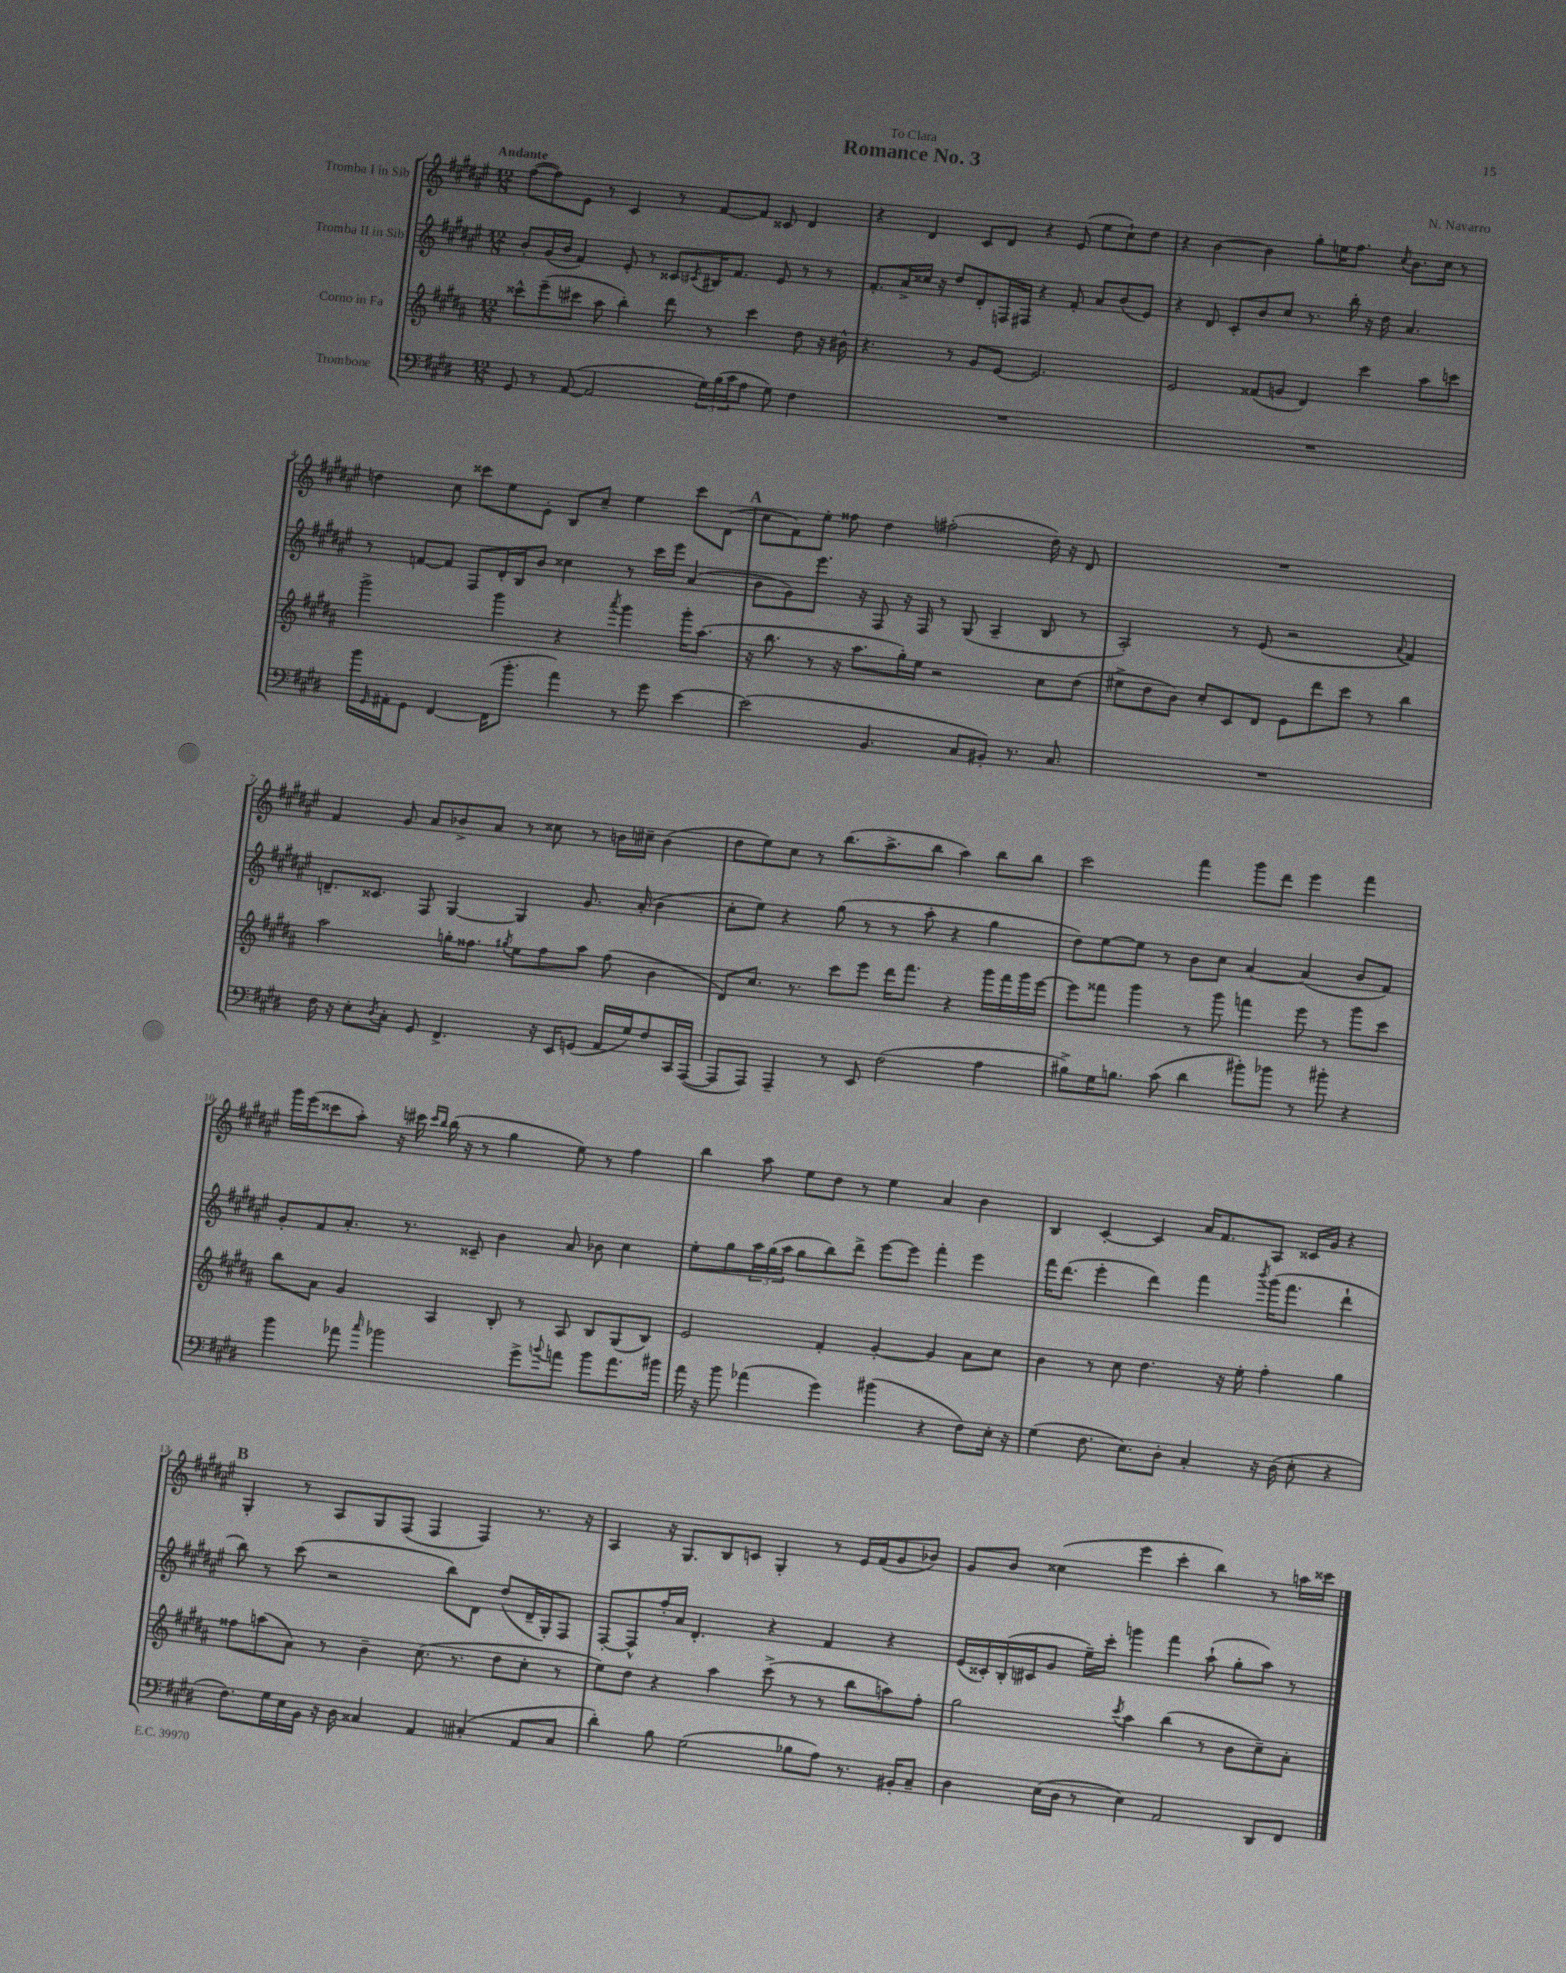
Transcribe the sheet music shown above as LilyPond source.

\header { title = "Romance No. 3" composer = "N. Navarro" dedication = "To Clara" }
<<
\new StaffGroup <<
\new Staff = "s0" \with { instrumentName = "Tromba I in Sib" } {
    \clef treble \key fis \major \numericTimeSignature \time 12/8 \tempo "Andante"
    fis''8~( fis''8) eis'8 r8 cis'4 r8 fis'8~ fis'8 cisis'8 dis'4 |
    r4 dis'4 cis'8 dis'8 r4 eis'8( eis''8 cis''8-!) dis''8 |
    r4 b'4~ b'4 gis''8-. e''16 fis''8. \acciaccatura { cis''8 } b'8. cis''16 r8 |
    d''4 cis''8 cisis'''8 eis''8 eis'8-. b8 cis''8-- eis''4 cisis'''8 dis'8( |
    \mark \markup { \bold "A" } cis''8 fis'8) eis''8-. fisis''8 dis''4 fis''2-.( dis''16) r16 dis'8 |
    R1. |
    fis'4 gis'8 ais'8 bes'8-> ais'8 r8 cisis''8 r8 b'16 cis''16-- b'4( |
    dis''8 eis''8) cis''8 r8 b''8.( ais''8.-> b''8 ais''4) b''8 b''8 |
    cis'''2 fis'''4 gis'''8 dis'''8 eis'''4 fis'''4 |
    gis'''16 eis'''16( cisis'''8 ais''8-.) r16 cis'''16 \grace { cis'''16 b''16 } b''16( r16 r8 gis''4 eis''8) r8 fis''4 |
    b''4 ais''8 eis''8 dis''8 r8 eis''4 ais'4 b'4 |
    b4 cis'4~-. cis'4 ais'16 fis'8. ais8 cisis'16 gis'16 r4 |
    \mark \markup { \bold "B" } gis4-. r8 ais8 gis8 fis8( fis4 fis4) r8. r16 |
    ais4 r16 gis8. b8 c'8 gis4-. r8 eis'16 fis'16( gis'8 bes'8) |
    gis'8 b'8 cisis''4( eis'''4 cis'''4-. b''4) r8 a''16 cisis'''16 \bar "|." |
}
\new Staff = "s1" \with { instrumentName = "Tromba II in Sib" } {
    \clef treble \key fis \major \numericTimeSignature \time 12/8
    b'8-. gis'16( b'16 fis'4) eis'8-. r8 cisis'8 \acciaccatura { cis'8 } bis16 fis'8. eis'8 r8 r8 |
    fis'8.-. ais'16-> cisis''16 r16 dis''8 dis'8-. f16 fis16 r4 fis'8-. ais'8 b'8( eis'8) |
    r4 dis'8 cis'8-. b'8 cis''8 r8. b''16-. r16 dis''16 ais'4. |
    r8 f'8~ f'8 fis8 dis'16-. b16 b'8 cisis''4 r8 cis'''16 eis'''16 ais'4( |
    \mark \markup { \bold "A" } b'8 gis'8) eis'''8. r16 fis8 r16 fis16 r8 gis8( ais4-- b8 r8 |
    ais2-.) r8 eis'8( r2 \appoggiatura { ais'8 } fis'4) |
    d'8.-- cisis'8. fis8 gis4~ gis4 gis'8. ais'16-.( b'4 |
    cis''8-. eis''8) r4 gis''8( r8 r8 ais''8-. r4 gis''4 |
    dis''8) eis''8~ eis''8 r8 b'8 cis''8 ais'4~ ais'4( b'8 fis'8) |
    gis'8-. fis'8 ais'8.-. r8. cisis'8-- b'4 ais'8 bes'8 cis''4 |
    eis''8-. gis''8 \tuplet 3/2 { ais''16 gis''16( ais''16 } gis''8 b''8) dis'''8-> eis'''8~ eis'''8 fis'''4-. eis'''4 |
    fis'''16 dis'''8.( eis'''4-. dis'''4) fis'''4 \acciaccatura { b'''8 } gis'''16( fis'''8. dis'''4-! |
    \mark \markup { \bold "B" } b''8) r8 cis'''8( r2 b''8) dis'8 dis''8( dis'16-- gis16-.) fis8 |
    fis8~-. fis8-^ fis''16-. ais'16 dis'4.-. r4 fis'4 r4 |
    eis'16( cisis'16-.) b16-.( cis'16 gis'8 eis''16--) cis'''16-. g'''4 fis'''4 ais''8-!( gis''8-. ais''8) r8 \bar "|." |
}
\new Staff = "s2" \with { instrumentName = "Corno in Fa" } {
    \clef treble \key b \major \numericTimeSignature \time 12/8
    cisis'''8-^ e'''8--( cis'''8 ais''8 b''4-.) dis'''8 r8 cis'''4 dis''8 r16 bis'16-^ |
    r4. r8 gis'8 e'8~ e'2. |
    e'2 fisis'8( g'8 dis'4) cis'''4 ais''8 c'''8 |
    gis'''2-> gis'''4 r4 \acciaccatura { ais'''8 } gis'''4 gis'''16-. ais''8.( |
    \mark \markup { \bold "A" } r16 b''8. r8 r16 ais''8. gis''16-.) e''16 r2 cis''8 dis''8( |
    eis''8-> dis''8 b'8) cis''8-. cis'8 dis'8 e'8 dis'''8 cis'''8 r8 b''4 |
    ais''2 g''16-. fisis''8. \acciaccatura { gis''8 } e''8 fisis''8 ais''8 fisis''8( b'4 |
    dis'8) cis''8. r8. cis'''8 e'''8 dis'''16 fis'''8. r4 gis'''16 fis'''16 gis'''16 e'''16~ |
    e'''8 fisis'''8 gis'''4 r8 gis'''8 f'''4 e'''8 r8 gis'''8 cis'''8 |
    b''8 ais'8 gis'4 ais4 b8-. r8 ais8 b8 gis8( b8) |
    e'2 fis'4-. gis'4~-. gis'4 ais'8 cis''8 |
    b'4 r8 cis''8 dis''4. r16 e''16-. fis''4-. gis''4 |
    \mark \markup { \bold "B" } fisis''8 a''8( ais'8) r8 b'4-- cis''8.( r8. dis''8 cis''8-. r8 |
    e''8) dis''8 r4 ais''4 cis'''8->( r8 r8 b''8 a''8) fis''8-. |
    gis''2 \acciaccatura { cis'''8 } ais''4 b''4( r8 b'8 cis''8--) ais'8-. \bar "|." |
}
\new Staff = "s3" \with { instrumentName = "Trombone" } {
    \clef bass \key e \major \numericTimeSignature \time 12/8
    gis,8 r8 a,8~( a,2 \tuplet 3/2 { gis16) b16( cis'16 } a8 gis8) fis4 |
    R1. |
    R1. |
    b'16 \grace { gis,16 } ais,16-. gis,8 fis,4~ fis,16( b'8.-. a'4) r8 gis'8 e'4~ |
    \mark \markup { \bold "A" } e'2( b,4. cis8 bis,8-.) r8. cis8. |
    R1. |
    fis16 r16 e8-. \acciaccatura { dis8 } cis8-. gis,8 fis,4.-> r16 e,16 g,8( a,16 gis16) fis8 cis,16 a,,16~( |
    a,,8 a,,8) a,,4-- r8 e,8 fis2( a4 |
    bis8->) gis16 b8. cis'8( dis'4 bis'8-.) bes'8 r8 bis'8-. r4 |
    b'4 aes'8 \grace { cis''16 } bes'2 gis'8-> \appoggiatura { b'8 } a'8 b'8 a'8. bis'16 |
    a'16 r16 b'8 aes'4( gis'4) bis'4( r4 fis8) e16-. r16 |
    gis4( fis8. e8.) dis8-. cis4-. r16 dis16( e8-. r4 |
    \mark \markup { \bold "B" } fis8.) gis16 e16 b,16 r16 dis16 cisis4 a,4 cis4-.( a,8 cis8 |
    dis'4-.) b8 gis2( bes8 a8) r8. bis,16-. cis8-- |
    dis4 e16( dis16 r8 e4) a,2 dis,8 fis,8 \bar "|." |
}
>>
>>
